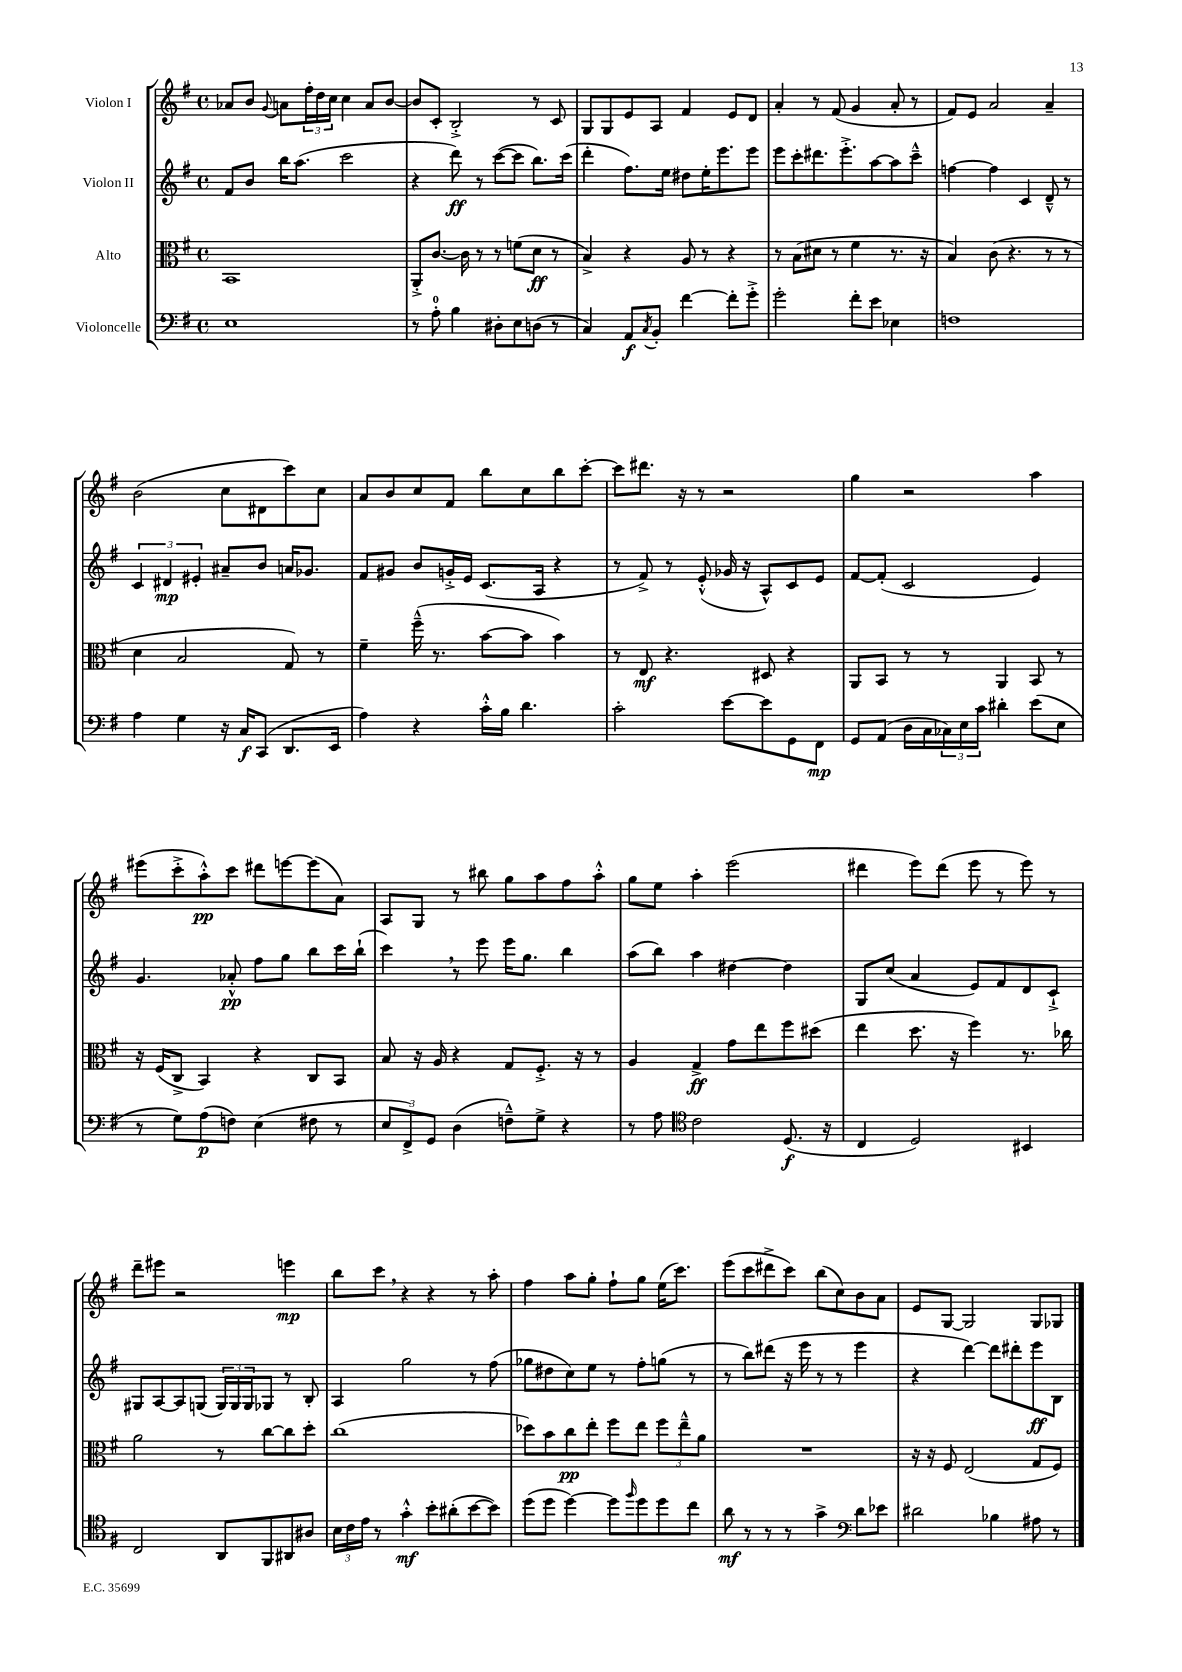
<<
\new StaffGroup <<
\new Staff = "s0" \with { instrumentName = "Violon I" } {
    \clef treble \key g \major \defaultTimeSignature \time 4/4
    aes'8 b'8 \appoggiatura { g'8 } a'8 \tuplet 3/2 { fis''16-. d''16 c''16 } c''4 a'8 b'8~ |
    b'8 c'8-. b2-.-> r8 c'8 |
    g8 g8 e'8 a8 fis'4 e'8 d'8 |
    a'4-. r8 fis'8( g'4 a'8-. r8 |
    fis'8) e'8 a'2 a'4-- |
    b'2( c''8 dis'8 c'''8) c''8 |
    a'8 b'8 c''8 fis'8 b''8 c''8 b''8 c'''8~-. |
    c'''8 dis'''8. r16 r8 r2 |
    g''4 r2 a''4 |
    eis'''8( c'''8-.-> a''8-.-^\pp) c'''8 dis'''8 e'''8~ e'''8( a'8) |
    a8 g8 r8 bis''8 g''8 a''8 fis''8 a''8-.-^ |
    g''8 e''8 a''4-. e'''2( |
    dis'''4 e'''8) dis'''8( e'''8 r8 e'''8) r8 |
    d'''8-- eis'''8 r2 e'''4\mp |
    b''8 c'''8 \breathe r4 r4 r8 a''8-. |
    fis''4 a''8 g''8-. fis''8-! g''8 e''16( c'''8.) |
    e'''8( c'''8 dis'''8-> c'''8) b''8( c''8) b'8 a'8 |
    e'8 g8~ g2 g8 ges8 \bar "|." |
}
\new Staff = "s1" \with { instrumentName = "Violon II" } {
    \clef treble \key g \major \defaultTimeSignature \time 4/4
    fis'8 b'8 b''16 a''8.( c'''2 |
    r4 d'''8\ff) r8 c'''8~( c'''8 b''8.) c'''16( |
    d'''4-. fis''8.) e''16 dis''8 e''16-. e'''8. e'''8 |
    e'''8 c'''8-. dis'''8. e'''8.-.-> a''8~ a''8 c'''8---^ |
    f''4~ f''4 c'4 d'8---^ r8 |
    \tuplet 3/2 { c'4 dis'4\mp eis'4-. } ais'8-- b'8 a'16 ges'8. |
    fis'8 gis'8 b'8 g'16-.-> e'16 c'8.( a16 r4 |
    r8 fis'8->) r8 e'8-.-^( ges'16 r16 a8-^) c'8 e'8 |
    fis'8~ fis'8-.( c'2 e'4) |
    g'4. aes'8-.-^\pp fis''8 g''8 b''8 c'''16 b''16-!( |
    c'''4) \breathe r8 e'''8 e'''16 g''8. b''4 |
    a''8( b''8) a''4 dis''4~ dis''4 |
    g8 c''8( a'4 e'8) fis'8 d'8 c'8-!-> |
    gis8 a8~ a8 g8( \tuplet 3/2 { g16) g16 g16 } ges8 r8 b8-. |
    a4 g''2 r8 fis''8( |
    ges''8 dis''8 c''8) e''8 r8 fis''8-. g''8( r8 |
    r8 b''8) dis'''8( r16 e'''16 r8 r8 e'''4 |
    r4 d'''4~) d'''8 dis'''8-. e'''8\ff b8 \bar "|." |
}
\new Staff = "s2" \with { instrumentName = "Alto" } {
    \clef alto \key g \major \defaultTimeSignature \time 4/4
    b,1 |
    a,8-.-> c'8.~ c'16 r8 r8 f'8( d'8\ff r8 |
    b4->) r4 a8 r8 r4 |
    r8 b8( dis'8 r8 fis'4 r8. r16 |
    b4) c'8( r4. r8 r8 |
    d'4 b2 g8) r8 |
    fis'4-- fis''16---^( r8. b'8~ b'8 b'4) |
    r8 e8\mf r4. dis8 r4 |
    a,8 b,8 r8 r8 a,4 b,8 r8 |
    r16 fis16( c8-> b,4) r4 c8 b,8 |
    b8 r16 a16 r4 g8 fis8.-.-> r16 r8 |
    a4 g4->\ff g'8 e''8 fis''8 dis''8( |
    e''4 d''8. r16 fis''4) r8. ces''16 |
    a'2 r8 c''8~ c''8 d''8-. |
    c''1( |
    des''8) b'8 c''8\pp e''8-. fis''8 e''8 \tuplet 3/2 { fis''8 e''8---^ a'8 } |
    R1 |
    r16 r16 fis8 e2( g8 fis8) \bar "|." |
}
\new Staff = "s3" \with { instrumentName = "Violoncelle" } {
    \clef bass \key g \major \defaultTimeSignature \time 4/4
    e1 |
    r8 a8-0-. b4 dis8-. e8 d8( r8 |
    c4) a,8\f \acciaccatura { c8 } b,8-. fis'4~ fis'8-. g'8-.-> |
    g'2-. fis'8-. e'8 ees4 |
    f1 |
    a4 g4 r16 c16\f c,8( d,8. e,16 |
    a4) r4 c'16-.-^ b16 d'4. |
    c'2-. e'8~ e'8 g,8 fis,8\mp |
    g,8 a,8( d16 c16 \tuplet 3/2 { ces16) e16 c'16 } dis'4-. e'8( e8 |
    r8 g8) a8\p( f8) e4( fis8 r8 |
    \tuplet 3/2 { e8 fis,8->) g,8 } d4( f8---^) g8-> r4 |
    r8 a8 \clef tenor c'2 d8.\f( r16 |
    c4 d2) bis,4 |
    c2 a,8 fis,8 ais,8 ais8 |
    \tuplet 3/2 { b16 c'16 e'16 } r8 g'4-.-^\mf b'8-. ais'8-.( b'8~ b'8) |
    d''8( d''8 d''4~) d''8 \grace { fis''16 } d''8 d''8 c''8 |
    a'8\mf r8 r8 r8 g'4-> \clef bass d'8 ees'8 |
    dis'2 bes4 ais8 r8 \bar "|." |
}
>>
>>
\layout { \context { \Score \remove "Bar_number_engraver" } }
